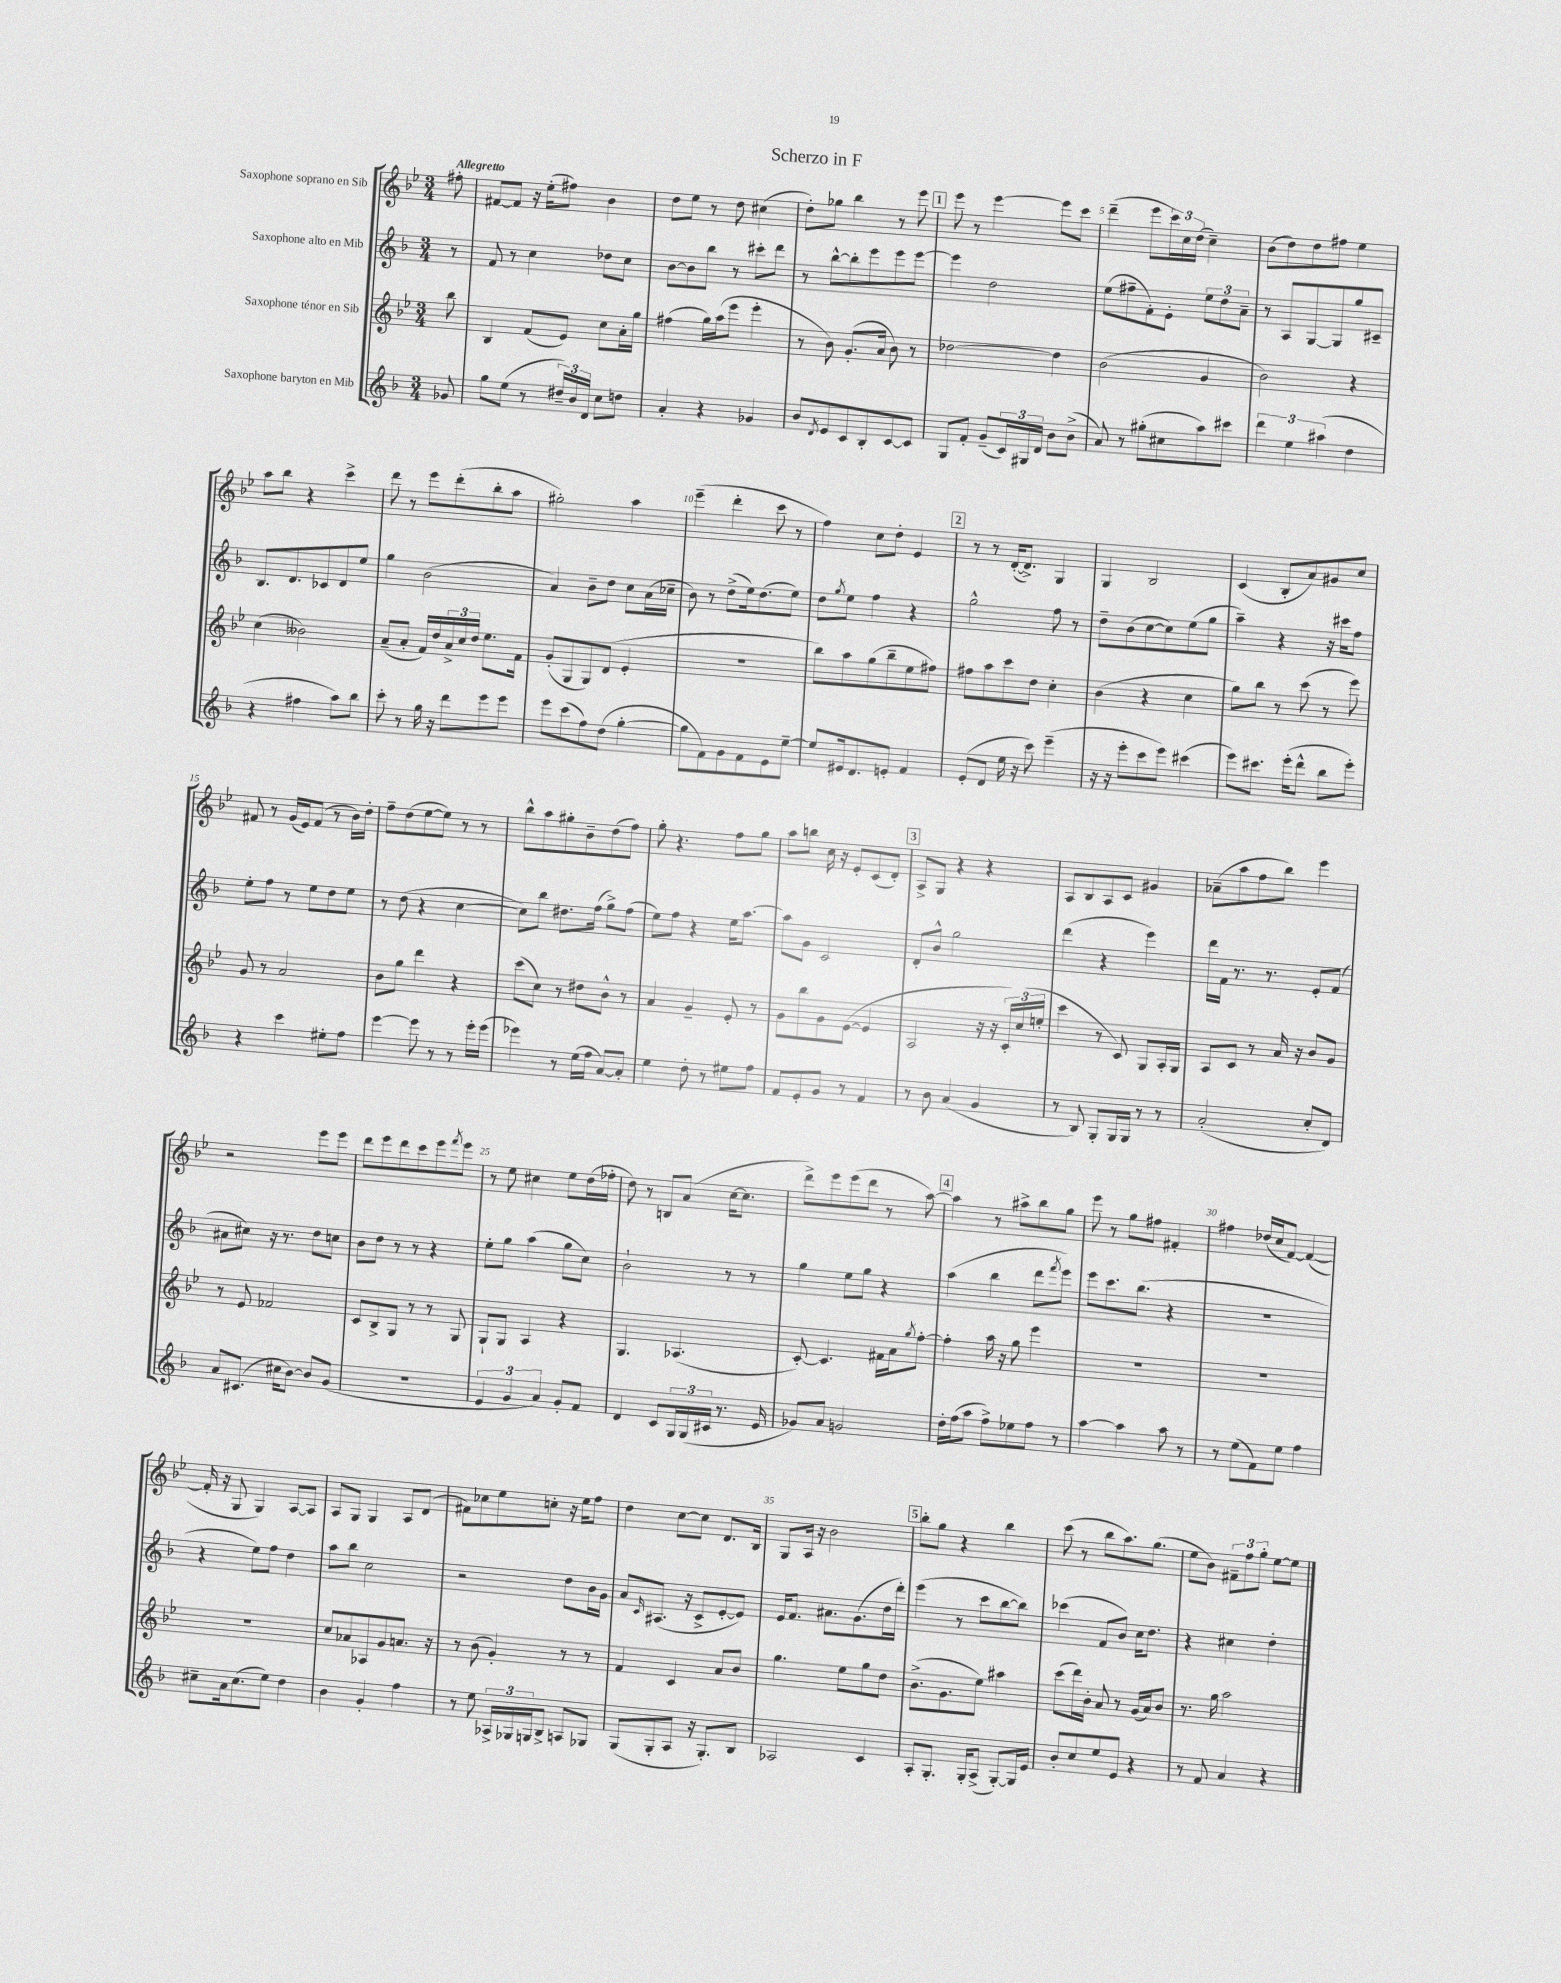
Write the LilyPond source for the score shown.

\header { title = "Scherzo in F" }
<<
\new StaffGroup <<
\new Staff = "s0" \with { instrumentName = "Saxophone soprano en Sib" } {
    \clef treble \key bes \major \numericTimeSignature \time 3/4 \partial 8 \tempo "Allegretto"
    fis''8-. |
    fis'8~ fis'8 r16 ees''16-.( fis''8) bes'4 |
    d''8 ees''8 r8 d''8 cis''4( |
    d''8-.) ges''8 bes''4 r8 ees'''8 |
    \mark \markup { \box "1" } ees'''8 r8 ees'''4~ ees'''8 c'''8 |
    d'''4--( ees'''8 \tuplet 3/2 { c'''16) c''16 d''16( } c''4--) |
    bes'8( d''8) d''8 fis''8 ees''4 |
    a''8 bes''8 r4 c'''4-> |
    d'''8 r8 ees'''8 d'''8-.( bes''8-. a''8 |
    gis''2-.) a''4 |
    ees'''4--( d'''4-. c'''8 r8 |
    f''4) c''8 d''8-. ees'4 |
    \mark \markup { \box "2" } r8 r8 d'16~-.( d'8.->) g4 |
    g4 bes2 |
    c'4( bes8-. a'8) gis'8 c''8 |
    fis'8 r8 g'16( ees'16) fis'8( r8 bes'16) d''16-. |
    f''8-- d''8( ees''8~ ees''8) r8 r8 |
    bes''8-^ a''8 gis''8-. bes'8-- d''8( f''8) |
    g''8-. r4. f''8 g''8 |
    a''8 b''8 c''16 r16 ees'8-. c'8( d'8-.) |
    \mark \markup { \box "3" } a8-> g8 r4 r4 |
    a8 bes8 a8 c'8 gis'4 |
    aes'8--( a''8 f''8 bes''8) ees'''4 |
    r2 ees'''8 ees'''8 |
    d'''8 ees'''8 d'''8 c'''8 ees'''8 \acciaccatura { f'''8 } ees'''8 |
    r8 ees''8 cis''4 ees''8 d''16( fes''16-. |
    d''8) r8 b8 a'8( c''16~ c''8. |
    d'''8->) ees'''8 ees'''8( d'''8 r8 a''8~) |
    \mark \markup { \box "4" } a''4 r8 ais''8-> bes''8 g''8 |
    ees'''8 r8 g''8 fis''8 fis'4-. |
    fis''4 des''16( c''16 f'8~) f'4~( |
    f'16-. r16 g8 g4) a8~ a8 |
    a8 g8 g4 a8 d'8( |
    fis'8) ces''8 ees''8 c''8-. r16 ees''16 f''8 |
    d''4 c''8~ c''8 d'8. bes16 |
    g8 a16 r16 bes'2 |
    \mark \markup { \box "5" } bes''8-. g''8 r4 bes''4 |
    c'''8( r8 bes''8 a''8.) g''8.( |
    ees''8 bes'8) \tuplet 3/2 { fis'8-- f''8 g''8-. } ees''8~ ees''8 \bar "|." |
}
\new Staff = "s1" \with { instrumentName = "Saxophone alto en Mib" } {
    \clef treble \key f \major \numericTimeSignature \time 3/4 \partial 8
    r8 |
    f'8 r8 c''4 des''8 c''8 |
    bes'8~ bes'8 bes''8 r8 cis'''8-. d'''8 |
    r8 bes''8~-^ bes''8-. e'''8 e'''8 e'''8~ |
    \mark \markup { \box "1" } e'''4 d''2 |
    e''8( fis''8-- f'8-.) e'8-. \tuplet 3/2 { e''8 d''8 a'8-- } |
    r8 a8 g8~ g8 g''8 cis'8-- |
    bes8. d'8. ces'8 d'8 e''8 |
    g''4 bes'2( |
    a'4) bes'8-- d''8 c''8 a'16( ces''16-- |
    bes'8) r8 d''8->( e''16) d''8.( e''8) |
    d''8 \acciaccatura { g''8 } e''8 f''4 r4 |
    \mark \markup { \box "2" } g''2-^ f''8 r8 |
    d''8-- bes'8( c''8~ c''8) e''8( g''8 |
    a''4--) r4 r16 cis'''16 f''8 |
    e''8-. f''8 r8 e''8 d''8 e''8 |
    r8 d''8( r4 c''4~ |
    c''8) bes''8 dis''8. f''16( g''8->) f''8( |
    e''8) f''8 r4 e''16 a''8.~ |
    a''8 g'8 c'2 |
    \mark \markup { \box "3" } d'8-. bes'8-^ g''2 |
    d'''4( r4 e'''4) |
    d'''16 f'16 r8. r8. e'8-. f'8( |
    ais'8 cis''8) r16 r8. d''8 c''8 |
    bes'8 d''8 r8 r8 r4 |
    e''8-. g''8 a''4( g''8 c''8) |
    bes'2-! r8 r8 |
    g''4 e''8 g''8 r4 |
    \mark \markup { \box "4" } a''4( bes''4 d'''8 \acciaccatura { f'''8 } e'''8) |
    e'''8 c'''8. bes''8.( r4 |
    R2. |
    r4 e''8) f''8 d''4 |
    a''8 bes''8 c''2 |
    r2 d''8 bes'16 g'16 |
    a'8 \grace { c'16 } ais8.( r16 c'8-> e'8~-. e'8) |
    e'16 f'8. ais'8. g'8.( d''16 d'''16-.) |
    \mark \markup { \box "5" } e'''4( r8 c'''8 bes''8~ bes''8) |
    ces'''4( f'8 bes'8) c''16 d''8. |
    r4 cis''4 d''4-. \bar "|." |
}
\new Staff = "s2" \with { instrumentName = "Saxophone ténor en Sib" } {
    \clef treble \key bes \major \numericTimeSignature \time 3/4 \partial 8
    bes''8 |
    bes4 f'8( ees'8) c''8 a'16-. g''16 |
    fis''4( g''16) a''16( ees'''8 ees'''4-. |
    r8 bes'8) g'8.-.( a'16 bes'8) r8 |
    \mark \markup { \box "1" } des''2~ des''4 |
    bes'2( g'4 |
    bes'2) r4 |
    c''4( beses'2) |
    a'8--( a'8-. f'16) d''16 \tuplet 3/2 { a'16-> c''16 d''16 } ees''8. f'16 |
    g'8-.( g8 g8) d'8( ees'4-. |
    R2. |
    bes''8) a''8 g''8( bes''8-- ees''8 fis''8) |
    \mark \markup { \box "2" } fis''8 a''8 c'''8 d''8 c''4-. |
    bes'4( r4 c''4 |
    g''8) bes''8 r8 c'''8( r8 ees'''8) |
    g'8 r8 a'2 |
    bes'8 g''8 d'''4 r4 |
    c'''8( c''8) r8 dis''8 bes'8-^ r8 |
    a'4 g'4-- ees'8-. r8 |
    g'8 bes''8 g'8 ees'8~( ees'4 |
    \mark \markup { \box "3" } a2 r16 r16 \tuplet 3/2 { c'16-.) c''16( e''16-. } |
    c'''4 r8 c'8) g8 a16-. g16 |
    a8 c'8 r8 a'16 r16 bes'8 g'8 |
    r8 ees'8 fes'2 |
    c'8 bes8-> g8 r8 r8 g8 |
    g8-! g8 a4 r4 |
    g4. aes4.( |
    c'8~-.) c'4. fis'16 a'16 \acciaccatura { g''8 } f''8~-. |
    \mark \markup { \box "4" } f''4-. a''16 r16 g''8 ees'''4 |
    R2. |
    R2. |
    R2. |
    c''8 aes'8 aes8 g'8 a'8. r16 |
    r8 bes'8( g'4-.) r8 r8 |
    f'4 c'4 a'8 bes'8 |
    g''4. ees''8 g''8 d''8 |
    \mark \markup { \box "5" } bes'8.->( g'8. ees''8) ais''4 |
    c'''8( d'''16) bes'16-. a'8 r8 g'16( a'16) bes'8 |
    r8. g''16 a''2 \bar "|." |
}
\new Staff = "s3" \with { instrumentName = "Saxophone baryton en Mib" } {
    \clef treble \key f \major \numericTimeSignature \time 3/4 \partial 8
    ges'8 |
    g''8 e''8( r8 \tuplet 3/2 { dis''16--) bes'16 d'16 } c''8 d''8 |
    a'4-. r4 ges'4 |
    bes'8 \acciaccatura { d'8 } e'8 c'8 bes8-. c'8~ c'8 |
    \mark \markup { \box "1" } g8 f'8-. g'8--( \tuplet 3/2 { c'16) gis16 d'16 } bes'8 bes'8->( |
    a'8) r8 gis''8-.( cis''8 a''8) cis'''8 |
    \tuplet 3/2 { d'''4 e''4 ais''4( } d''4 |
    r4 fis''4 a''8) bes''8 |
    c'''8-. r8 g''16 r16 d'''8 e'''8 e'''8 |
    e'''8 c'''8( f''8) d''8( g''4~-. |
    g''8 f'8) g'8 f'8 e'8 e''8~-- |
    e''8 eis'16 d'8. e'8-. f'4 |
    \mark \markup { \box "2" } e'8-.( d'8 e''16 r16 c'''8) e'''4--( |
    r16 r16 e'''8-. c'''8 e'''8) cis'''4( |
    e'''8) cis'''8. e'''16-.( d'''8-^ bes''8 e'''8-.) |
    r4 c'''4 eis''8-. f''8 |
    e'''4~ e'''8 r8 r8 e'''16-. e'''16( |
    ees'''4) r8 e''16( f''16 a'8~) a'8-. |
    e''4 d''8-. r8 eis''8 f''8 |
    f'8 e'8-. g'8 r8 f'4 |
    \mark \markup { \box "3" } r8 bes'8 a'4( g'4 |
    r8 bes8) g8-. g16 g16 r8 r8 |
    a'2-.( c''8-. d'8) |
    a'8 cis'8.( cis''16 bes'8~) bes'8 g'8( |
    R2. |
    \tuplet 3/2 { e'4 g'4 a'4) } g'8-. f'8 |
    d'4 c'8 \tuplet 3/2 { g16 g16( cis'16 } r8. e'16 |
    ges'8) a'8 g'2 |
    \mark \markup { \box "4" } d''16-. f''16( a''8 f''8->) ees''8 f''8 r8 |
    a''4~ a''4 a''8 r8 |
    r8 e''8( f'8) e''8 f''4 |
    cis''8-- a'16 cis''8.( e''8) d''4 |
    bes'4 g'4-. f''4 |
    r8 e''8 \tuplet 3/2 { aes16-> ges16 g16 } bes8-> a8 ges8 |
    g8( g8-. a8 r16 g8.-.) bes8 |
    aes2 c'4 |
    \mark \markup { \box "5" } a8-. g8.-. g16-. a8->( g8~-.) g16 e'16 |
    bes'8-. c''8 e''8 e'8 r4 |
    r8 f'8 a'4 r4 \bar "|." |
}
>>
>>
\layout { \context { \Score \override BarNumber.break-visibility = ##(#f #t #t) barNumberVisibility = #(every-nth-bar-number-visible 5) } }
